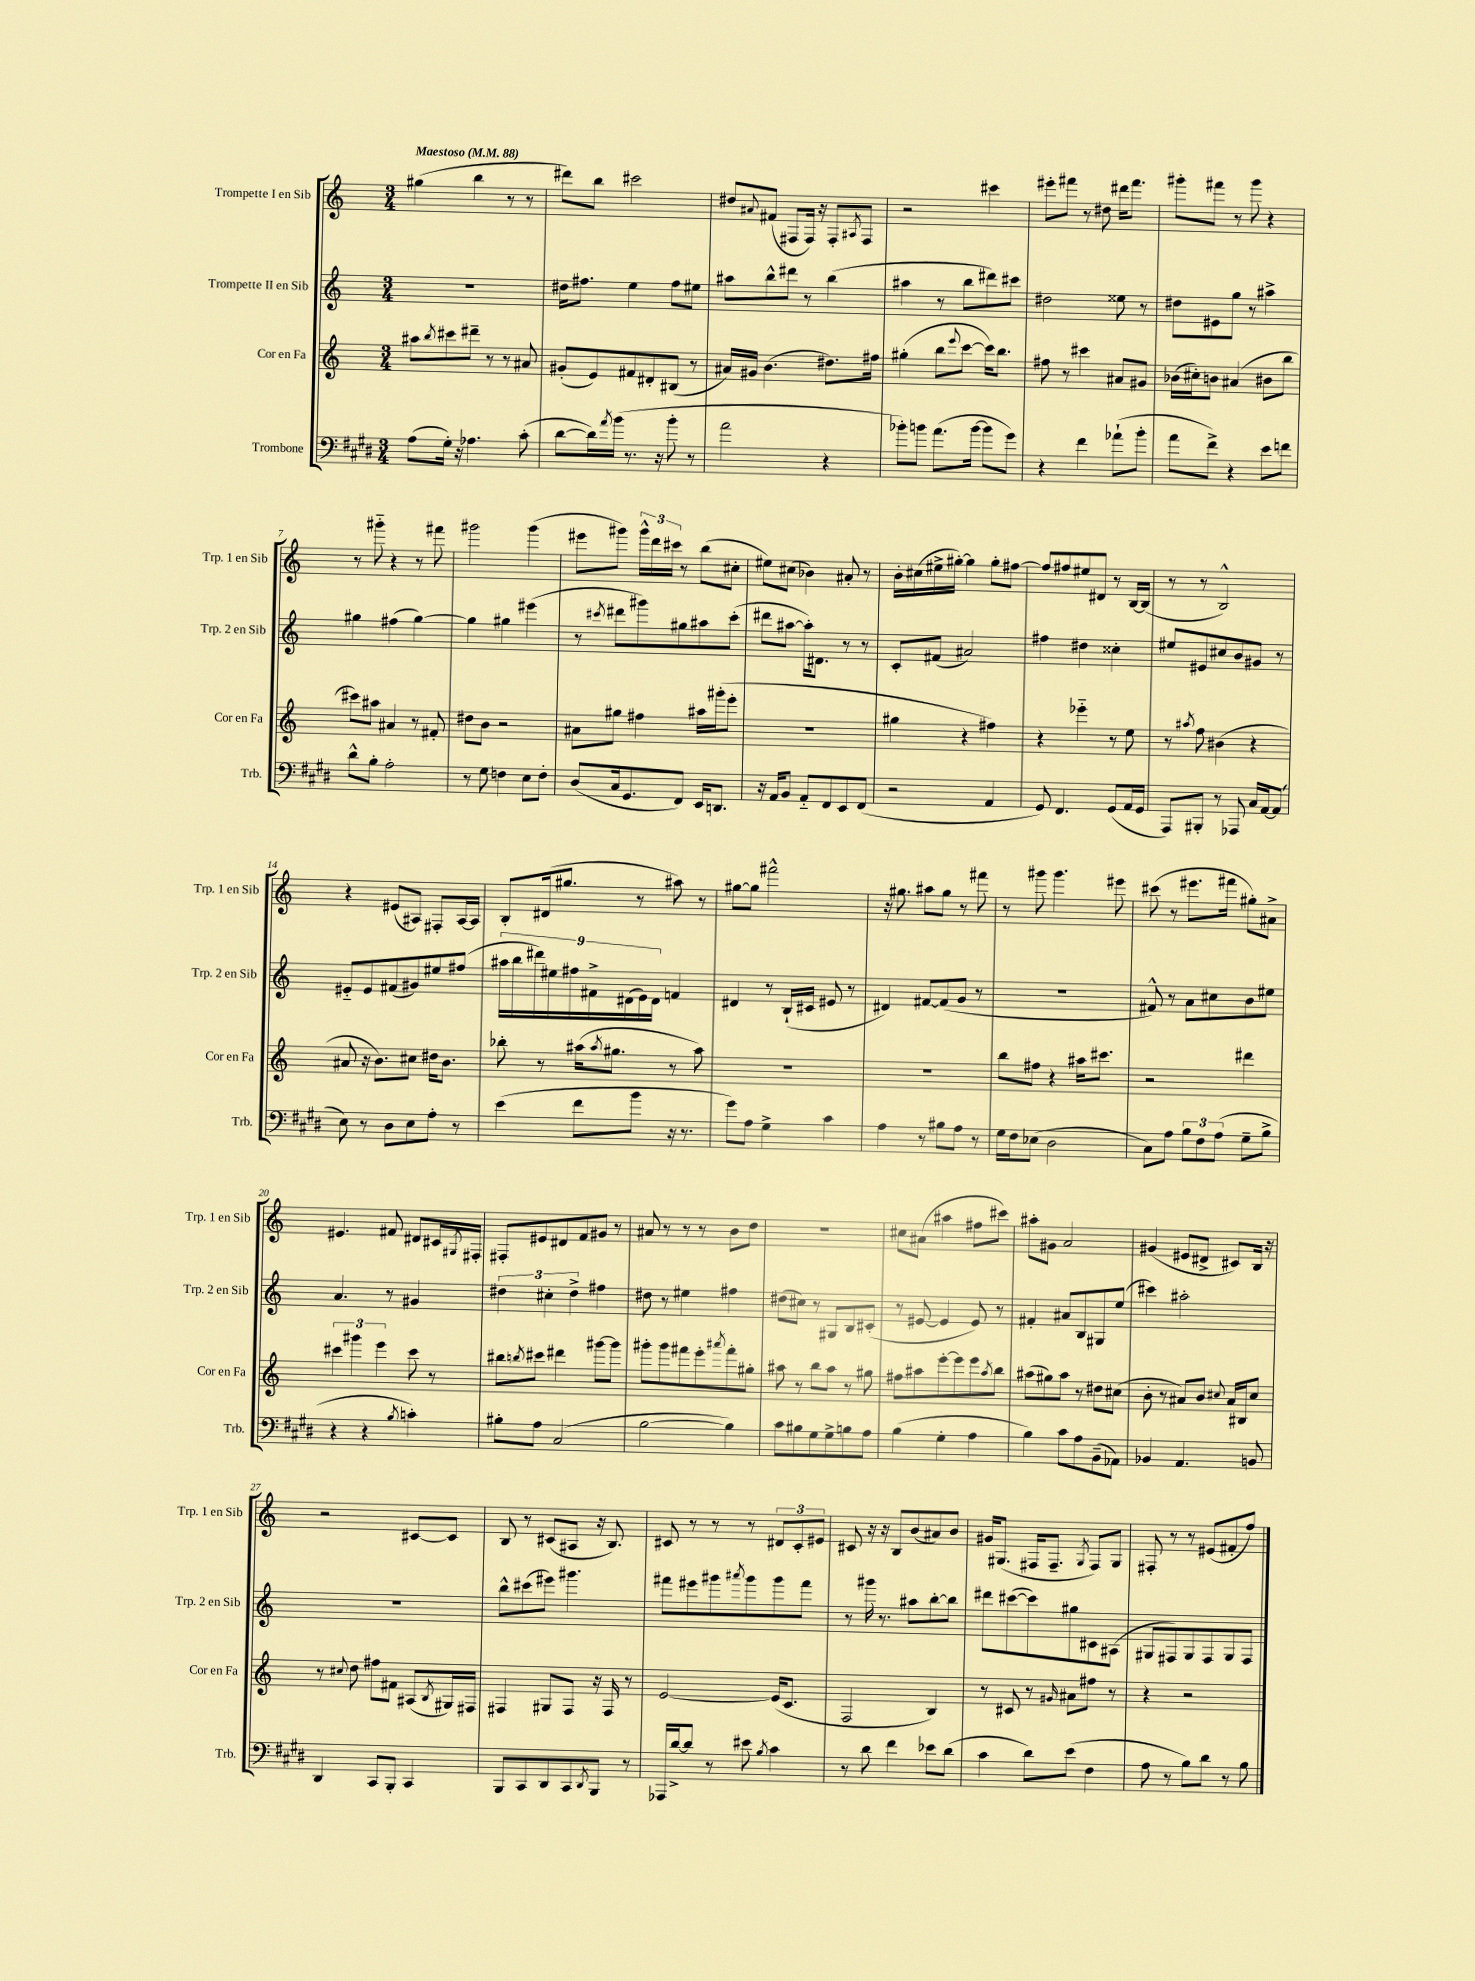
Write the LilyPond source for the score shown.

<<
\new StaffGroup <<
\new Staff = "s0" \with { instrumentName = "Trompette I en Sib" shortInstrumentName = "Trp. 1 en Sib" } {
    \clef treble \key c \major \numericTimeSignature \time 3/4 \tempo "Maestoso" 4 = 88
    gis''4( b''4 r8 r8 |
    dis'''8) b''8 cis'''2 |
    dis''8 \appoggiatura { ais'8 } fis'8( fis8 fis16) r16 fis8-. \acciaccatura { ais8 } fis8 |
    r2 cis'''4 |
    eis'''8-. fis'''8 r8 dis''8 dis'''16 fis'''8. |
    gis'''8-. fis'''8 r8 gis'''8 r4 |
    r8 gis'''8-_ r4 r8 fis'''8 |
    gis'''2 gis'''4( |
    eis'''8 gis'''8) \tuplet 3/2 { gis'''16-^ d'''16 cis'''16 } r8 b''8( cis''8-. |
    eis''8) cis''8( bes'4) ais'8-. r8 |
    b'16-. cis''16( eis''16-> gis''16~-.) gis''4 gis''8-. fis''8~ |
    fis''8 fis''8 eis''8 dis'8 r8 b16~ b16( |
    r8 r8 b2-^) |
    r4 eis'8( ais8) fis8-. ais16~ ais16 |
    b8-. dis'16( gis''8. r8 ais''8) r8 |
    gis''8~ gis''8 fis'''2-^ |
    r16 gis''8. ais''8 gis''8 r8 fis'''8 |
    r8 gis'''8 gis'''4. eis'''8 |
    cis'''8( r8 eis'''8. fis'''16 gis''8-.) ais'8-> |
    eis'4. fis'8 dis'8 cis'16 \acciaccatura { gis8 } fis16-. |
    fis8-. eis'8 dis'8 f'8 gis'8 r8 |
    ais'8 r8 r8 r8 b'8 d''8 |
    R2. |
    cis''8 ais'8( ais''4 fis''8 cis'''8) |
    ais''8-. gis'8 a'2 |
    gis'4( eis'8 dis'8-> cis'8) b16 r16 |
    r2 cis'8~ cis'8 |
    b8 r8 cis'8( ais8 r16 b8.) |
    cis'8 r8 r8 r8 \tuplet 3/2 { dis'8 cis'8-. eis'8 } |
    cis'8 r16 r16 b8 b'8( ais'8) b'8 |
    gis'16 gis8.( fis16 fis8.-- \acciaccatura { gis8 } fis8) gis8 |
    fis8-. r8 r8 eis'8( fis'8-. f''8) \bar "|." |
}
\new Staff = "s1" \with { instrumentName = "Trompette II en Sib" shortInstrumentName = "Trp. 2 en Sib" } {
    \clef treble \key c \major \numericTimeSignature \time 3/4
    R2. |
    dis''16 fis''8. e''4 fis''8 eis''8 |
    ais''8 b''8-^ dis'''8 r8 b''4( |
    ais''4 r8 b''8 dis'''8) cis'''8 |
    dis''2 eisis''8 r8 |
    dis''8 eis'8 g''8 r8 ais''4-> |
    gis''4 fis''4( gis''4~) |
    gis''4 gis''4 eis'''4( |
    r8 \acciaccatura { cis'''8 } dis'''8 gis'''8) gis''8 ais''8 cis'''8-.( |
    dis'''8 ais''8~ ais''16-.) dis'8. r8 r8 |
    c'8-. fis'8( ais'2) |
    fis''4 dis''4 cisis''4-. |
    eis''8 eis'8 cis''8 b'8 gis'8 r8 |
    eis'8-_ eis'8 fis'8( gis'8) eis''8 fis''8( |
    \tuplet 9/8 { ais''16 b''16 dis'''16) eis''16 fis''16 fis'16-> dis'16( e'16) dis'16 } f'4 |
    dis'4 r8 b16-!( cis'16 eis'8 r8 |
    dis'4) fis'8~ fis'8( g'8 r8 |
    R2. |
    fis'8-^) r8 a'8 cis''8 b'8 eis''8 |
    a'4. r8 gis'4 |
    \tuplet 3/2 { dis''4 cis''4-. dis''4-> } fis''4 |
    dis''8 r8 eis''4 fis''4 |
    dis''8( cis''8) r8 gis8 b8 cis'8-.( |
    r8 eis'8~ eis'4 eis'8) r8 |
    fis'4-. ais'8 b8 gis8 e''8( |
    cis'''4) ais''2-. |
    R2. |
    b''8-^ cis'''8( eis'''8) gis'''4. |
    fis'''8 eis'''8 gis'''8 \acciaccatura { ais'''8 } gis'''8 gis'''8 fis'''8 |
    r8 gis'''16 r8. ais''8 b''8~-. b''8 |
    dis'''8 cis'''8~( cis'''8) gis''8 cis'8 ais8( |
    gis8 fis8) gis8 fis8 gis8 fis8 \bar "|." |
}
\new Staff = "s2" \with { instrumentName = "Cor en Fa" shortInstrumentName = "Cor en Fa" } {
    \clef treble \key c \major \numericTimeSignature \time 3/4
    ais''8 \acciaccatura { b''8 } cis'''8 dis'''8-- r8 r8 ais'8 |
    gis'8-.( e'8) fis'8 dis'8-. bis8( r8 |
    ais'16) gis'16 b'4.( dis''8.) fis''16 |
    gis''4-.( b''8 \appoggiatura { e'''8 } c'''8~ c'''16) b''8. |
    fis''8 r8 cis'''4 ais'8 gis'8 |
    bes'16( cis''16-.) b'8 ais'4( bis'8 b''8 |
    cis'''8) ais''8 ais'4 r8 fis'8-. |
    dis''8 b'8 r2 |
    ais'8 gis''8 fis''4 ais''16 gis'''16-.( e'''8-. |
    R2. |
    gis''4 r4 fis''4) |
    r4 ees'''4-_ r8 e''8 |
    r8 \acciaccatura { ais''8 } f''8 bis'4( r4 |
    ais'8 r16 b'8.) cis''8 dis''16 b'8. |
    bes''8-. r8 ais''16( \acciaccatura { ais''8 } gis''8. r8 ais''8) |
    R2. |
    R2. |
    b''8 fis''8 r4 ais''16 cis'''8. |
    r2 dis'''4 |
    \tuplet 3/2 { cis'''4 gis'''4 e'''4 } cis'''8 r8 |
    bis''8 \acciaccatura { b''8 } cis'''8 dis'''4 gis'''8~ gis'''8 |
    gis'''8-. gis'''8 fis'''8 e'''8-. \acciaccatura { ais'''8 } fis'''8-. gis''8-. |
    ais''8 r8 b''8 ais''8 r8 gis''8 |
    fis''8 ais''8 e'''8~-. e'''8 e'''8 \acciaccatura { ais''8 } b''8 |
    ais''8( gis''8) ais''8 r8 dis''8 cis''8( |
    b'8-. r8 ais'8) b'8 \appoggiatura { cis''8 } ais'16 bis16 cis''8 |
    r8 \appoggiatura { cis''8 } d''8 fis''8 fis'8 ais8( \acciaccatura { b8 } gis16) fis16 |
    fis4 gis8 fis8 r16 fis16 r8 |
    e'2~ e'16( c'8. |
    f2 b4) |
    r8 cis'8 r8 \grace { gis'16 } ais'8 fis''8 r8 |
    r4 r2 \bar "|." |
}
\new Staff = "s3" \with { instrumentName = "Trombone" shortInstrumentName = "Trb." } {
    \clef bass \key e \major \numericTimeSignature \time 3/4
    a8( gis16-.) r16 aes4. cis'8-.( |
    dis'8~ dis'16) \acciaccatura { a'8 } b'16( r8. r16 b'8-. r8 |
    a'2 r4 |
    bes'8-.) b'8 a'8.( b'16~ b'8 gis'8) |
    r4 fis'4 aes'8-!( b'8-. |
    a'8 fis'8->) r4 e'8 f'8 |
    dis'8-^ b8-. a2-. |
    r8 gis8 f4 e8 f8-. |
    dis8( cis16 gis,8. fis,8) e,16 d,8. |
    r16 a,16 b,8 a,8-_ fis,8 e,8 fis,8( |
    r2 a,4 |
    gis,8) fis,4. gis,8( a,16 gis,16 |
    a,,8) bis,,8-. r8 aes,,8 cis16 a,16~ a,8( |
    e8) r8 dis8 e8 a8-. r8 |
    e'4( fis'8 b'8 r16 r8. |
    gis'8) a8 gis4-> cis'4 |
    a4 r8 bis8 a8 r8 |
    gis16 fis16 ees8( dis2 |
    cis8) a8 \tuplet 3/2 { b8 fis8 a8( } gis8-- b8-> |
    r4 r4 \acciaccatura { b8 } c'4-.) |
    bis8-. a8 cis2( |
    b2~ b4) |
    cis'8 bis8 gis8 gis8-> b8 a8 |
    b4( gis4-. a4 |
    b4) cis'8 a8 b,8--( aes,8) |
    bes,4 a,4. b,8 |
    dis,4 cis,8 b,,8-. cis,4 |
    b,,8 cis,8 dis,8 cis,8 \acciaccatura { dis,8 } b,,8 r8 |
    aes,,16 dis'16~-> dis'8 r8 eis'8 \acciaccatura { b8 } cis'4 |
    r8 dis'8 fis'4 ees'8 dis'8( |
    cis'4 dis'8) e'8( fis4 |
    a8 r8 b8) dis'8 r8 b8 \bar "|." |
}
>>
>>
